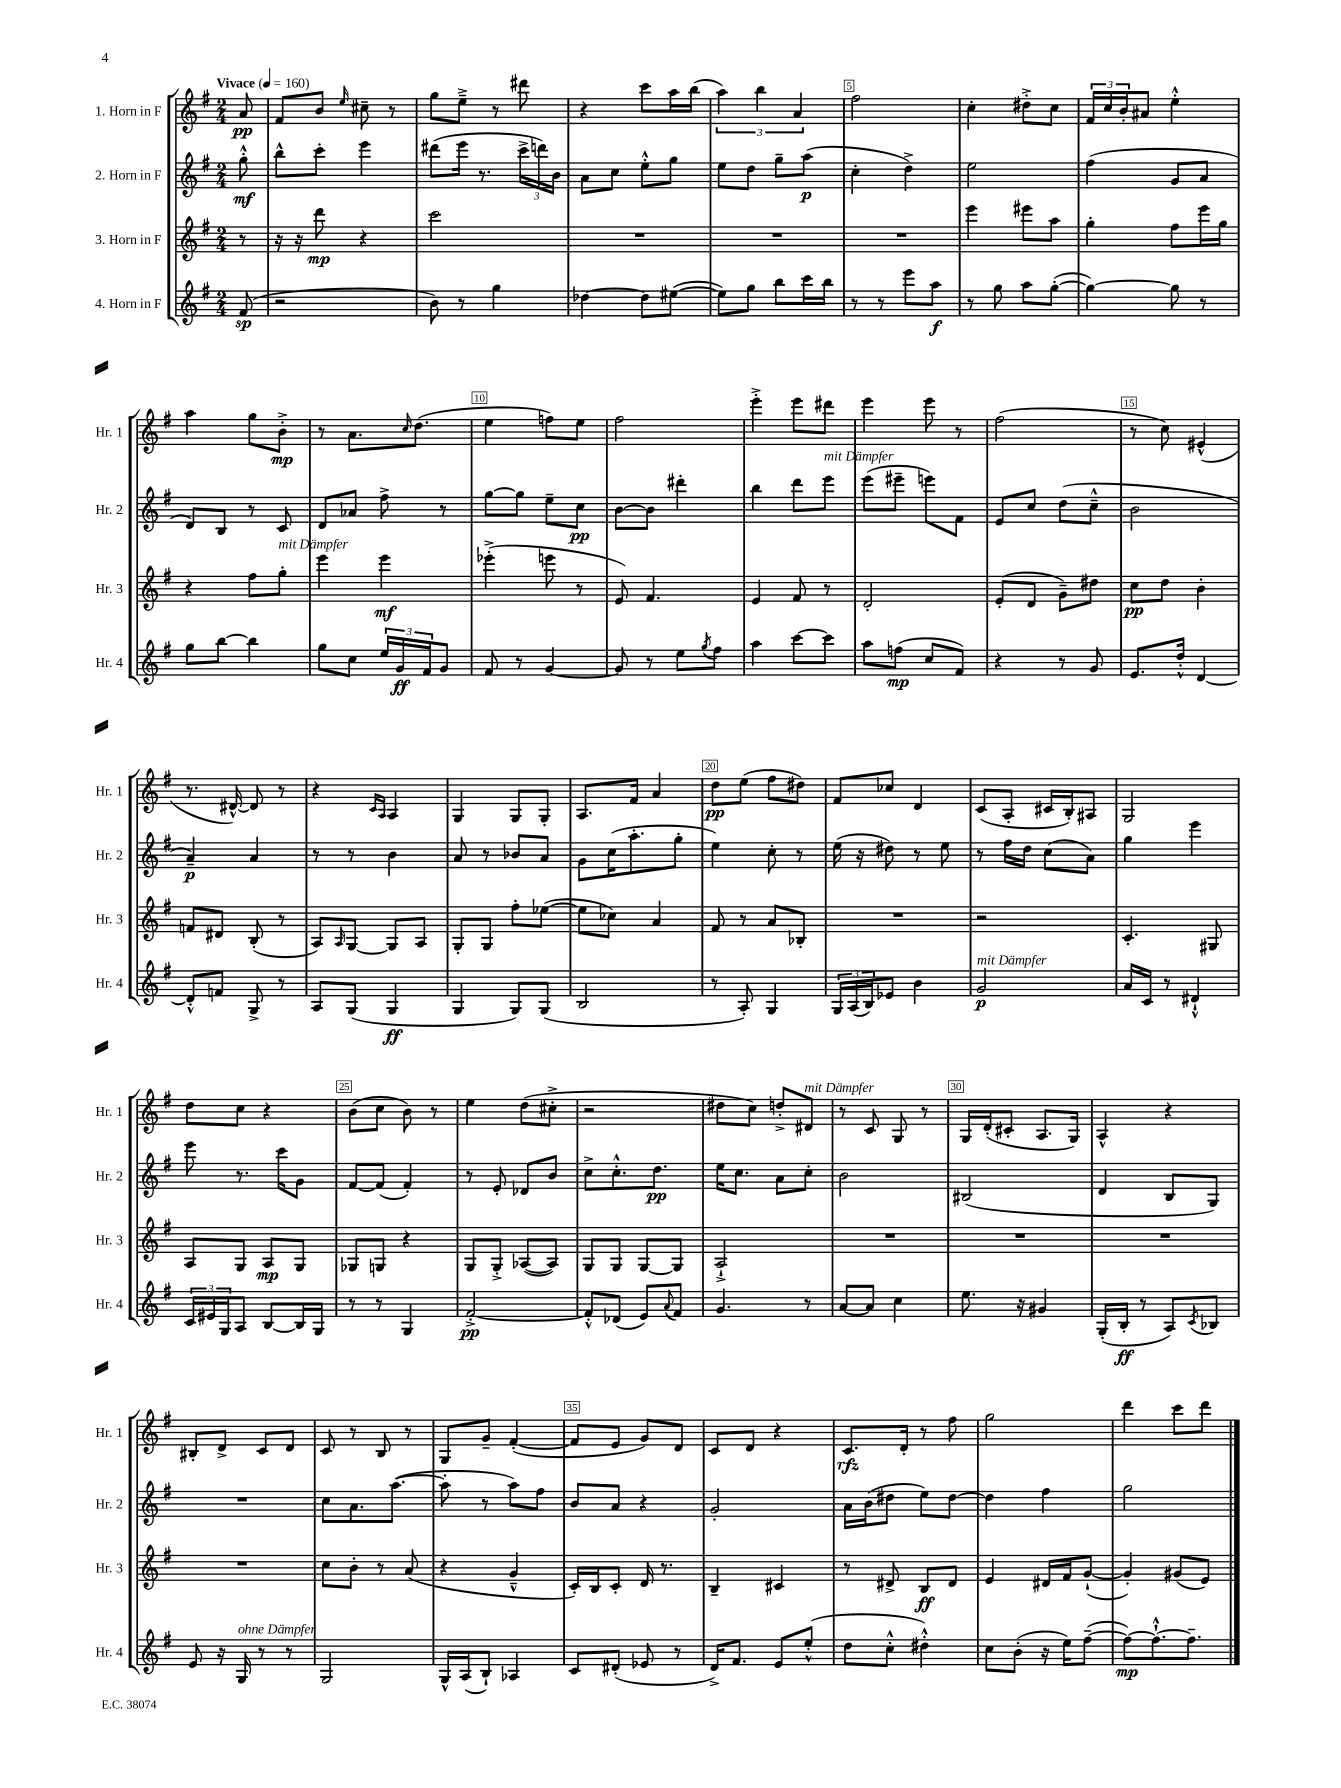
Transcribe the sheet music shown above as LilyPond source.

<<
\new StaffGroup <<
\new Staff = "s0" \with { instrumentName = "1. Horn in F" shortInstrumentName = "Hr. 1" } {
    \clef treble \key g \major \numericTimeSignature \time 2/4 \partial 8 \tempo "Vivace" 4 = 160
    a'8\pp |
    fis'8 b'8 \grace { e''16 } cis''8-- r8 |
    g''8 e''8---> r8 dis'''8 |
    r4 c'''8 a''16 b''16( |
    \tuplet 3/2 { a''4) b''4 a'4 } |
    fis''2 |
    c''4-. dis''8-.-> c''8 |
    \tuplet 3/2 { fis'16 c''16 b'16-. } ais'8 e''4-.-^ |
    a''4 g''8 b'8-.->\mp |
    r8 a'8. \grace { c''16 } d''8.( |
    e''4 f''8) e''8 |
    fis''2 |
    e'''4-.-> e'''8 dis'''8 |
    e'''4 e'''8 r8 |
    fis''2( |
    r8 c''8) eis'4-^( |
    r8. dis'16~-^) dis'8 r8 |
    r4 \grace { c'16 a16 } a4 |
    g4 g8 g8-. |
    a8. fis'16 a'4 |
    d''8\pp e''8( fis''8 dis''8) |
    fis'8 ces''8 d'4 |
    c'8( a8-. cis'16 b16-.) ais8 |
    g2 |
    d''8 c''8 r4 |
    b'8( c''8 b'8) r8 |
    e''4 d''8( cis''8-.-> |
    r2 |
    dis''8 c''8) d''8-.-> dis'8^\markup { \italic "mit Dämpfer" } |
    r8 c'8 g8 r8 |
    g16 d'16-.( cis'8-. a8. g16) |
    a4-^ r4 |
    bis8-. d'8-> c'8 d'8 |
    c'8 r8 b8 r8 |
    g8 g'8-- fis'4~-.( |
    fis'8 e'8 g'8) d'8 |
    c'8 d'8 r4 |
    c'8.\rfz d'16-. r8 fis''8 |
    g''2 |
    d'''4 c'''8 d'''8 \bar "|." |
}
\new Staff = "s1" \with { instrumentName = "2. Horn in F" shortInstrumentName = "Hr. 2" } {
    \clef treble \key g \major \numericTimeSignature \time 2/4 \partial 8
    g''8-.-^\mf |
    b''8-^ c'''8-. e'''4 |
    dis'''8( e'''16 r8. \tuplet 3/2 { c'''16-> d'''16) b'16 } |
    a'8 c''8 e''8-.-^ g''8 |
    e''8 d''8 g''8-- a''8\p( |
    c''4-. d''4->) |
    e''2 |
    fis''4( g'8 a'8 |
    d'8) b8 r8 c'8 |
    d'8 aes'8 fis''8-> r8 |
    g''8~ g''8 e''8-- c''8\pp |
    b'8~ b'8 dis'''4-. |
    b''4 d'''8 e'''8^\markup { \italic "mit Dämpfer" } |
    e'''8( eis'''8-- e'''8) fis'8 |
    e'8 c''8 d''8( c''8---^ |
    b'2 |
    a'4--\p) a'4 |
    r8 r8 b'4 |
    a'8 r8 bes'8 a'8 |
    g'8 c''16( a''8.-. g''8-. |
    e''4) c''8-. r8 |
    e''16( r16 dis''8) r8 e''8 |
    r8 fis''16 d''16 c''8( a'8) |
    g''4 e'''4 |
    e'''8 r8. c'''16 g'8 |
    fis'8~ fis'8( fis'4-.) |
    r8 e'8-. des'8 b'8 |
    c''8-> c''8.-.-^ d''8.\pp |
    e''16 c''8. a'8 c''8-. |
    b'2 |
    bis2( |
    d'4 b8 g8) |
    R2 |
    c''8 a'8. a''8.~( |
    a''8-. r8 a''8) fis''8 |
    b'8 a'8 r4 |
    g'2-. |
    a'16 b'16( dis''8 e''8) dis''8~ |
    dis''4 fis''4 |
    g''2 \bar "|." |
}
\new Staff = "s2" \with { instrumentName = "3. Horn in F" shortInstrumentName = "Hr. 3" } {
    \clef treble \key g \major \numericTimeSignature \time 2/4 \partial 8
    r8 |
    r16 r16 d'''8\mp r4 |
    c'''2 |
    R2 |
    R2 |
    R2 |
    e'''4 eis'''8 a''8 |
    g''4-. fis''8 e'''16 g''16 |
    r4 fis''8 g''8-.^\markup { \italic "mit Dämpfer" } |
    e'''4 e'''4\mf |
    ees'''4-.->( e'''8 r8 |
    e'8) fis'4. |
    e'4 fis'8 r8 |
    d'2-. |
    e'8-.( d'8 g'8--) dis''8 |
    c''8\pp d''8 b'4-. |
    f'8 dis'8 b8-.( r8 |
    a8) \grace { a16 } g8~ g8 a8 |
    g8-. g8 fis''8-. ees''8~( |
    ees''8 ces''8) a'4 |
    fis'8 r8 a'8 bes8-. |
    R2 |
    r2 |
    c'4.-. gis8 |
    a8 g8 a8\mp g8 |
    ges8 g8 r4 |
    g8 g8-.-> aes8~( aes8) |
    g8 g8 g8~ g8 |
    a2-!-> |
    R2 |
    R2 |
    R2 |
    R2 |
    c''8 b'8-. r8 a'8( |
    r4 g'4---^ |
    c'16-.) b16 c'8-. d'16 r8. |
    b4-- cis'4 |
    r8 dis'8-> b8\ff dis'8 |
    e'4 dis'16 fis'16 g'8~-!( |
    g'4-.) gis'8( e'8) \bar "|." |
}
\new Staff = "s3" \with { instrumentName = "4. Horn in F" shortInstrumentName = "Hr. 4" } {
    \clef treble \key g \major \numericTimeSignature \time 2/4 \partial 8
    fis'8\sp( |
    r2 |
    b'8) r8 g''4 |
    des''4~ des''8 eis''8~( |
    eis''8) g''8 b''8 c'''16 b''16 |
    r8 r8 e'''8 a''8\f |
    r8 g''8 a''8 g''8~-.( |
    g''4~) g''8 r8 |
    g''8 b''8~ b''4 |
    g''8 c''8 \tuplet 3/2 { e''16 g'16\ff fis'16 } g'8 |
    fis'8 r8 g'4~ |
    g'8 r8 e''8 \acciaccatura { g''8 } fis''8 |
    a''4 c'''8~ c'''8 |
    a''8 f''8\mp( c''8 fis'8) |
    r4 r8 g'8 |
    e'8. d''16-.-^ d'4~ |
    d'8-.-^ f'8 g8-> r8 |
    a8 g8( g4\ff |
    g4 g8) g8( |
    b2 |
    r8 a8-.) g4 |
    \tuplet 3/2 { g16 a16( b16) } ees'8 b'4 |
    g'2\p^\markup { \italic "mit Dämpfer" } |
    a'16 c'16 r8 dis'4-!-^ |
    \tuplet 3/2 { c'16 eis'16 g16 } a8 b8~ b16 g16 |
    r8 r8 g4 |
    fis'2~-.->\pp |
    fis'8-.-^ des'8( e'8) \appoggiatura { a'8 } fis'8 |
    g'4. r8 |
    a'8~ a'8 c''4 |
    e''8. r16 gis'4 |
    g16-.( b16-.\ff r8 a8) \acciaccatura { c'8 } bes8 |
    e'8 r16 g16^\markup { \italic "ohne Dämpfer" } r8 r8 |
    g2 |
    g16-^ a16( b8-!) aes4 |
    c'8 dis'8-.( ees'8 r8 |
    d'16->) fis'8. e'8 e''8-.-^( |
    d''8 c''8-.-^ dis''4-.-^) |
    c''8 b'8-.( r16 e''16) fis''8~--( |
    fis''8~\mp) fis''8.~-!-^ fis''8.-- \bar "|." |
}
>>
>>
\layout { \context { \Score \override BarNumber.break-visibility = ##(#f #t #t) barNumberVisibility = #(every-nth-bar-number-visible 5) \override BarNumber.stencil = #(make-stencil-boxer 0.1 0.3 ly:text-interface::print) } }
